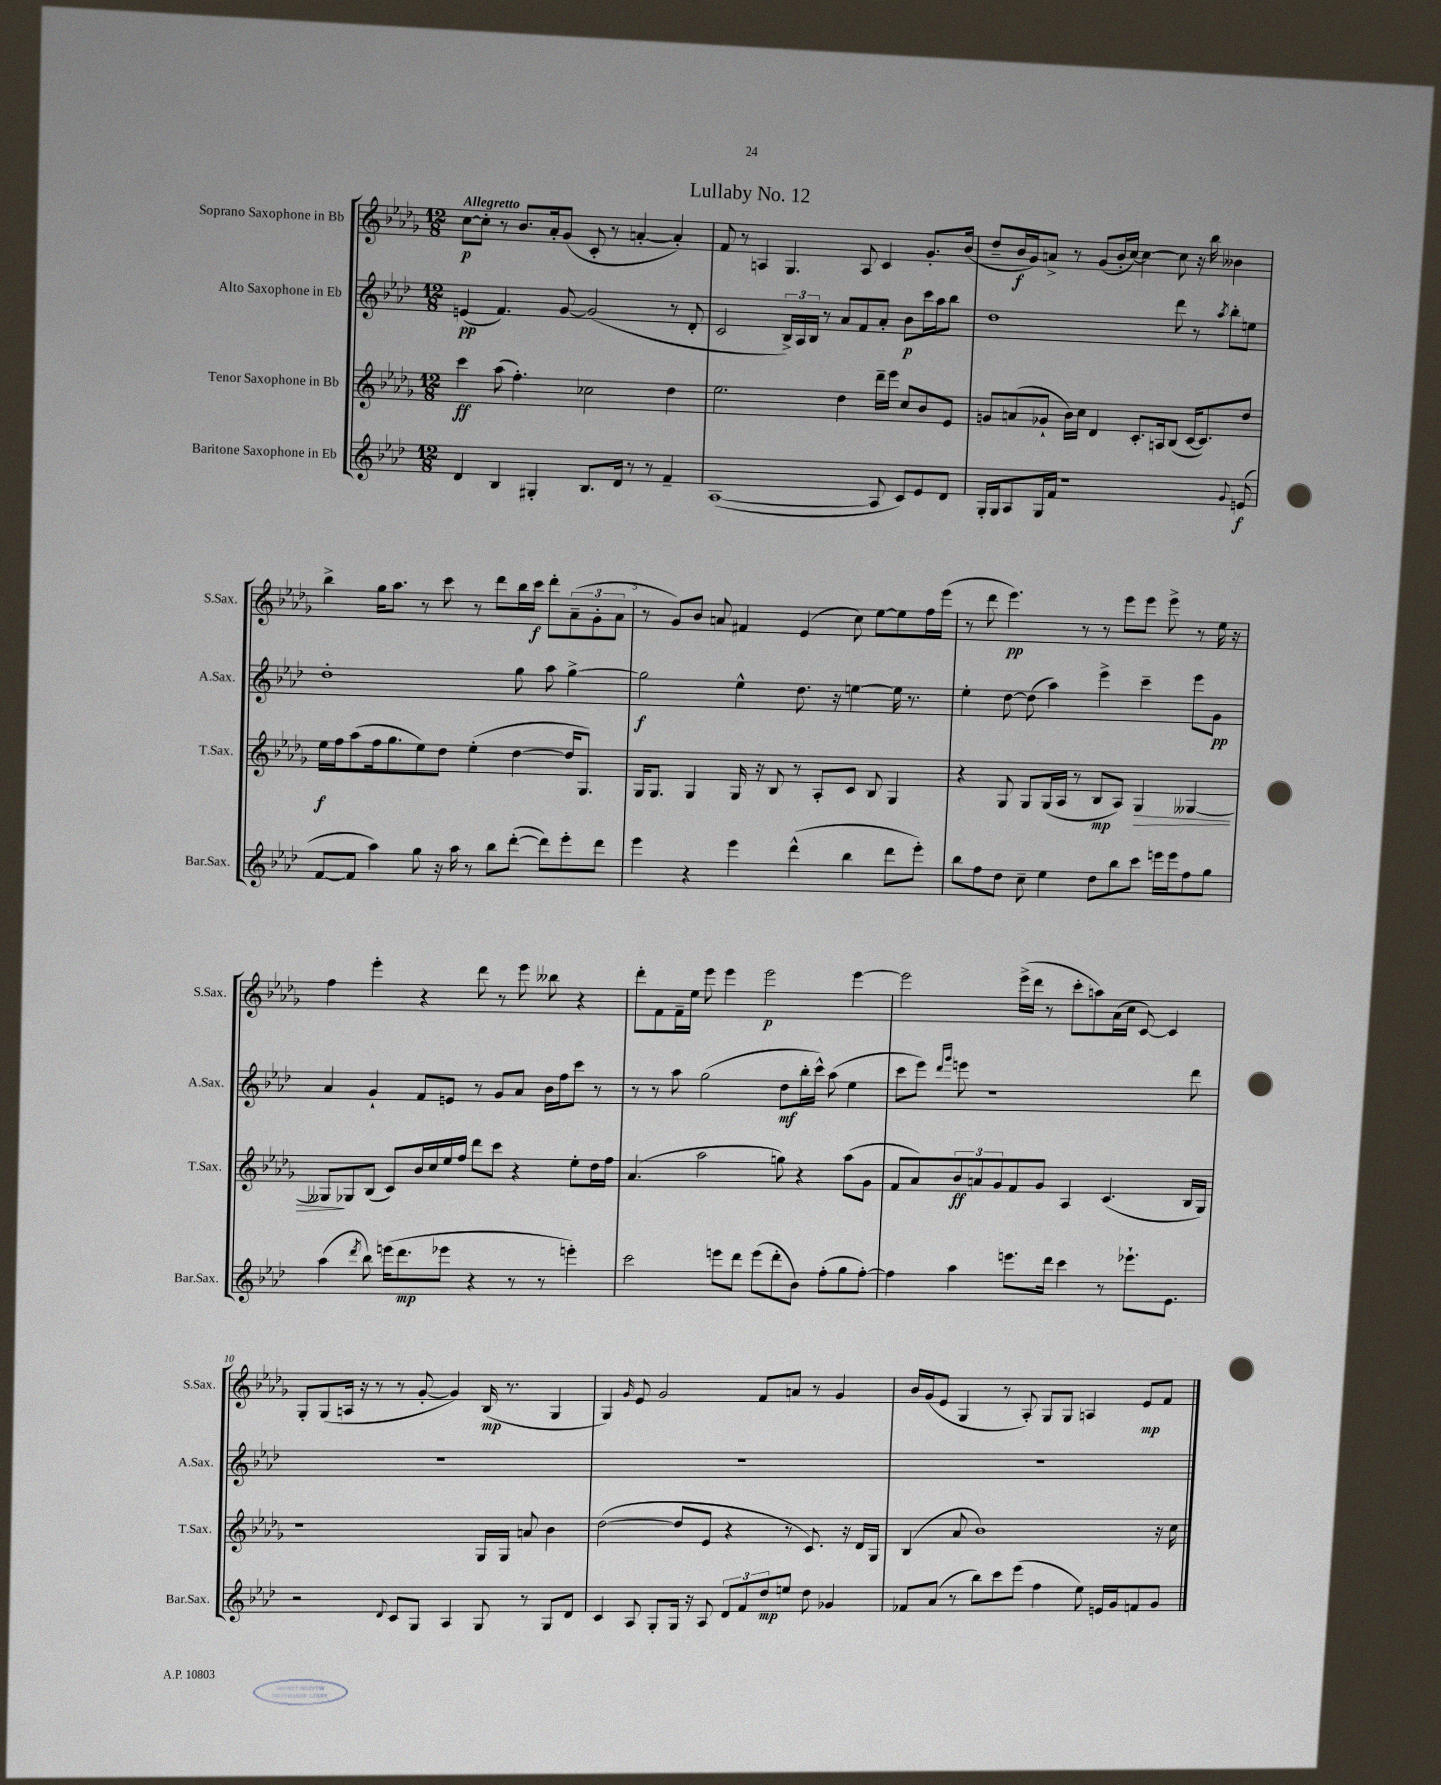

**kern	**dynam	**kern	**dynam	**kern	**dynam	**kern	**dynam
*part4	*part4	*part3	*part3	*part2	*part2	*part1	*part1
*staff4	*staff4	*staff3	*staff3	*staff2	*staff2	*staff1	*staff1
*I"Baritone Saxophone in Eb	*	*I"Tenor Saxophone in Bb	*	*I"Alto Saxophone in Eb	*	*I"Soprano Saxophone in Bb	*
*I'Bar.Sax.	*	*I'T.Sax.	*	*I'A.Sax.	*	*I'S.Sax.	*
*clefG2	*	*clefG2	*	*clefG2	*	*clefG2	*
*k[b-e-a-d-]	*	*k[b-e-a-d-g-]	*	*k[b-e-a-d-]	*	*k[b-e-a-d-g-]	*
*M12/8	*	*M12/8	*	*M12/8	*	*M12/8	*
=1	=1	=1	=1	=1	=1	=1	=1
!	!	!	!	!	!	!LO:TX:a:B:t=Allegretto	!
4d-/	.	4ccc\	ff	(4en/	pp	[8cc\L	p
.	.	.	.	.	.	8cc'\J]	.
4B-/	.	(8aa-\	.	4.f/)	.	8r	.
.	.	4.ff'\)	.	.	.	8.b-/L	.
4G#X'/	.	.	.	.	.	.	.
.	.	.	.	.	.	16a-'/k	.
.	.	.	.	[8g/	.	(8g-/J	.
8.B-/L	.	2cc-X\	.	(2g/]	.	8c'/	.
.	.	.	.	.	.	8r	.
16d-/Jk	.	.	.	.	.	.	.
8r	.	.	.	.	.	[4an'/	.
8r	.	.	.	.	.	.	.
4f~/	.	4dd-\	.	8r	.	4a'/])	.
.	.	.	.	8d-'/	.	.	.
=2	=2	=2	=2	=2	=2	=2	=2
([1A-	.	2.ee-\	.	2c/	.	8f/	.
.	.	.	.	.	.	8r	.
.	.	.	.	.	.	4An/	.
.	.	.	.	24B-^/LL)	.	4.G-/	.
.	.	.	.	24A-/	.	.	.
.	.	.	.	24B-/JJ	.	.	.
.	.	.	.	8r	.	.	.
.	.	4dd-\	.	8a-/L	.	.	.
.	.	.	.	8f/	.	8A/	.
8A-/]	.	16ddd-~\LL	.	8a-'/J	.	4c/	.
.	.	16eee-\JJ	.	.	.	.	.
8c/L)	.	8cc/L	.	8b-\L	p	.	.
8e-/	.	8b-/	.	16ccc\L	.	8.g-'/L	.
.	.	.	.	16aa-\J	.	.	.
8d-/J	.	8e-/J	.	8bb-\J	.	.	.
.	.	.	.	.	.	(16b-/Jk	.
=3	=3	=3	=3	=3	=3	=3	=3
16G'/LL	.	8gn/L	.	1dd-	.	8dd-~/L	.
16G/J	.	.	.	.	.	.	.
8A-/	.	(8an/	.	.	.	16b-/L	f
.	.	.	.	.	.	16g-/J)	.
16G/L	.	8g-X`/J	.	.	.	8an^/J	.
16f/JJ	.	.	.	.	.	.	.
1r	.	16b-\LL)	.	.	.	8r	.
.	.	16cc\JJ	.	.	.	.	.
.	.	4d-/	.	.	.	(8g-/L	.
.	.	.	.	.	.	16b-'/L	.
.	.	.	.	.	.	[16cc/JJ)	.
.	.	8.c'/L	.	.	.	4cc\_	.
.	.	16An/k	.	.	.	.	.
.	.	(8B-/J	.	8ddd-\	.	8cc\]	.
.	.	[16c/KL	.	8r	.	16r	.
.	.	8.c/])	.	.	.	16bb-\	.
.	.	.	.	8qaa-/	.	.	.
.	.	.	.	8bb-'\L	.	4b--X\	.
8qqg/	.	.	.	.	.	.	.
(8en/	f	8dd-/J	.	8een\J	.	.	.
!!LO:LB:g=z
=4	=4	=4	=4	=4	=4	=4	=4
[8f/L	.	16ee-\LL	f	1dd-'	.	4bb-^\	.
.	.	16ff\J	.	.	.	.	.
8f/J]	.	(8aa-\	.	.	.	.	.
4aa-\)	.	16ff\k	.	.	.	16gg-\KL	.
.	.	8.gg-\	.	.	.	8.aa-\J	.
8gg\	.	8ee-\)	.	.	.	8r	.
16r	.	8dd-\J	.	.	.	8ccc\	.
16aa-\	.	.	.	.	.	.	.
8r	.	(4ee-'\	.	.	.	8r	.
8bb-\L	.	.	.	.	.	8ddd-\L	.
([8ddd-'\J	.	[4dd-\	.	8gg\	.	16bb-\L	.
.	.	.	.	.	.	16ccc\JJ	f
8ddd-\L])	.	.	.	8aa-\	.	8ddd-'\L	.
8eee-'\	.	16dd-/KL]	.	[4gg^\	.	(12a-~\	.
.	.	8.G-/J)	.	.	.	.	.
.	.	.	.	.	.	12g-'\	.
8ddd-\J	.	.	.	.	.	.	.
.	.	.	.	.	.	12a-\J	.
=5	=5	=5	=5	=5	=5	=5	=5
4eee-\	.	16G-/KL	.	2gg\]	f	8r	.
.	.	8.G-/J	.	.	.	.	.
.	.	.	.	.	.	8g-/L)	.
4r	.	4G-/	.	.	.	8b-/J	.
.	.	.	.	.	.	8an/	.
4eee-\	.	16G-/	.	4ee-^^\	.	4f#X/	.
.	.	16r	.	.	.	.	.
.	.	8B-/	.	.	.	.	.
(4ddd-^^\	.	8r	.	8.dd-\	.	(4e-/	.
.	.	8A-'/L	.	.	.	.	.
.	.	.	.	16r	.	.	.
4bb-\	.	8c/J	.	[4een\	.	8cc\)	.
.	.	8B-/	.	.	.	[8ee-\L	.
8ddd-\L	.	4G-/	.	16ee\]	.	8ee-\]	.
.	.	.	.	8.r	.	.	.
8eee-'\J)	.	.	.	.	.	16ff\L	.
.	.	.	.	.	.	(16eee-\JJ	.
=6	=6	=6	=6	=6	=6	=6	=6
8bb-\L	.	4r	.	4ee-'\	.	8r	.
8ff\	.	.	.	.	.	8ddd-\	.
8dd-\J	.	8G-/	.	[8dd-\	.	4.eee-\)	pp
8cc~\	.	8G-/L	.	(8dd-\]	.	.	.
4ee-\	.	(16G-/L	.	4aa-\)	.	.	.
.	.	16A-/JJ	.	.	.	.	.
.	.	8r	.	.	.	8r	.
8dd-\L	.	8B-/L	mp	4eee-^\	.	8r	.
8bb-\	.	8A-/J)	.	.	.	8eee-\L	.
!	!	!	!LO:HP:b	!	!	!	!
8ccc\J	.	4G-/	>	4ccc~\	.	8eee-\J	.
16eeen\LL	.	.	.	.	.	8eee-^\	.
16eee\J	.	.	.	.	.	.	.
8ff\	.	[4G--X/	.	8eee-\L	.	8r	.
8gg\J	.	.	.	8g\J	pp	16ee-\	.
.	.	.	.	.	.	16r	.
!!LO:LB:g=z
=7	=7	=7	=7	=7	=7	=7	=7
(4aa-\	.	8G--X/L]	.	4a-/	.	4ff\	.
.	.	8G-X/	]	.	.	.	.
8qddd-/	.	.	.	.	.	.	.
8bb-\)	.	(8B-/J	.	4g`/	.	4eee-'\	.
(16eeen\KL	.	8c/L)	.	.	.	.	.
8.ddd-\	mp	.	.	.	.	.	.
.	.	16b-/L	.	8f/L	.	4r	.
.	.	16cc/	.	.	.	.	.
8eee-X\J	.	16ee-/	.	8en/J	.	.	.
.	.	16ff/JJ	.	.	.	.	.
4r	.	8ddd-\L	.	8r	.	8ddd-\	.
.	.	8ccc\J	.	8g/L	.	8r	.
8r	.	4r	.	8a-/J	.	8eee-\	.
8r	.	.	.	16b-\LL	.	8bb--X\	.
.	.	.	.	16ff\J	.	.	.
4eeen'\)	.	8ee-'\L	.	8ccc\J	.	4r	.
.	.	16dd-\L	.	8r	.	.	.
.	.	16ff\JJ	.	.	.	.	.
=8	=8	=8	=8	=8	=8	=8	=8
2ccc\	.	(4.a-/	.	8r	.	8ddd-'\L	.
.	.	.	.	8r	.	8f\	.
.	.	.	.	8aa-\	.	16f~\L	.
.	.	.	.	.	.	16ee-\JJ	.
.	.	2aa-\	.	(2gg\	.	8eee-\	.
8eeen\L	.	.	.	.	.	4eee-\	.
8ddd-\J	.	.	.	.	.	.	.
(8eee\L	.	.	.	.	.	2eee-\	p
8ddd-'\	.	8ggn\)	.	8dd-\L	mf	.	.
8b-\J)	.	4r	.	16bb-'\L	.	.	.
.	.	.	.	16ccc^^\JJ)	.	.	.
(8ff'\L	.	.	.	(8aa-\	.	.	.
8gg\	.	(8aa-\L	.	4ee-\	.	[4eee-\	.
[8ff'\J)	.	8g-\J	.	.	.	.	.
=9	=9	=9	=9	=9	=9	=9	=9
4ff\]	.	8f/L	.	8ccc\L	.	2eee-\]	.
.	.	8a-/)	.	8eee-\J)	.	.	.
.	.	.	.	16qqddd-/LL	.	.	.
.	.	.	.	16qqggg/JJ	.	.	.
4aa-\	.	12b-/	ff	8eeen\	.	.	.
.	.	12an/	.	.	.	.	.
.	.	.	.	1r	.	.	.
.	.	12g-/	.	.	.	.	.
8.eeen\L	.	8f/	.	.	.	(16eee-^\LL	.
.	.	.	.	.	.	16ddd-\JJ	.
.	.	8g-/J	.	.	.	8r	.
16ddd-\Jk	.	.	.	.	.	.	.
4ccc\	.	4A-/	.	.	.	8ccc'\L	.
.	.	.	.	.	.	8aan\)	.
8r	.	(4.c/	.	.	.	(16a-\L	.
.	.	.	.	.	.	16cc\JJ	.
8.eee-X`\L	.	.	.	.	.	[8c/)	.
.	.	.	.	.	.	4c/]	.
8.e-\J	.	.	.	.	.	.	.
.	.	16B-/LL	.	8ddd-\	.	.	.
.	.	16G-/JJ)	.	.	.	.	.
!!LO:LB:g=z
=10	=10	=10	=10	=10	=10	=10	=10
2r	.	1r	.	1.r	.	8G-'/L	.
.	.	.	.	.	.	(8G-/	.
.	.	.	.	.	.	16An/Jk	.
.	.	.	.	.	.	16r	.
.	.	.	.	.	.	8r	.
8qqd-/	.	.	.	.	.	.	.
8c/L	.	.	.	.	.	8r	.
8G/J	.	.	.	.	.	[8g-'/	.
4A-/	.	.	.	.	.	4g-/])	.
8G/	.	16G-/LL	.	.	.	(16B-/	mp
.	.	16G-/JJ	.	.	.	8.r	.
8r	.	8an/	.	.	.	.	.
8G/L	.	4b-\	.	.	.	4G-/	.
8d-/J	.	.	.	.	.	.	.
=11	=11	=11	=11	=11	=11	=11	=11
4c/	.	([2dd-\	.	1.r	.	4G-/)	.
.	.	.	.	.	.	16qqg-/	.
8A-/	.	.	.	.	.	8e-/	.
8G'/L	.	.	.	.	.	2g-/	.
16G/Jk	.	8dd-/L]	.	.	.	.	.
16r	.	.	.	.	.	.	.
8A-/	.	8e-/J	.	.	.	.	.
12d-/L	.	4r	.	.	.	.	.
12f/	.	.	.	.	.	.	.
.	.	.	.	.	.	8f/L	.
12dd-/	mp	.	.	.	.	.	.
8een/J	.	8r	.	.	.	8an/J	.
8dd-\	.	8.c/)	.	.	.	8r	.
4g-X/	.	.	.	.	.	4g-/	.
.	.	16r	.	.	.	.	.
.	.	16d-/LL	.	.	.	.	.
.	.	16G-/JJ	.	.	.	.	.
=12	=12	=12	=12	=12	=12	=12	=12
8f-X/L	.	(4B-/	.	1.r	.	16b-/LL	.
.	.	.	.	.	.	(16g-/J	.
(8a-/J	.	.	.	.	.	8e-/J	.
8r	.	8a-/	.	.	.	4G-/	.
8bb-\L)	.	1b-)	.	.	.	.	.
8ccc\	.	.	.	.	.	8r	.
(8eee-\J	.	.	.	.	.	8A-'/)	.
4ff\	.	.	.	.	.	8G-/L	.
.	.	.	.	.	.	8G-/J	.
8ee-\)	.	.	.	.	.	4An/	.
16en/LL	.	.	.	.	.	.	.
16g/J	.	.	.	.	.	.	.
8fn/	.	.	.	.	.	8e-/L	mp
8g/J	.	16r	.	.	.	8f/J	.
.	.	16cc\	.	.	.	.	.
==	==	==	==	==	==	==	==
*-	*-	*-	*-	*-	*-	*-	*-
